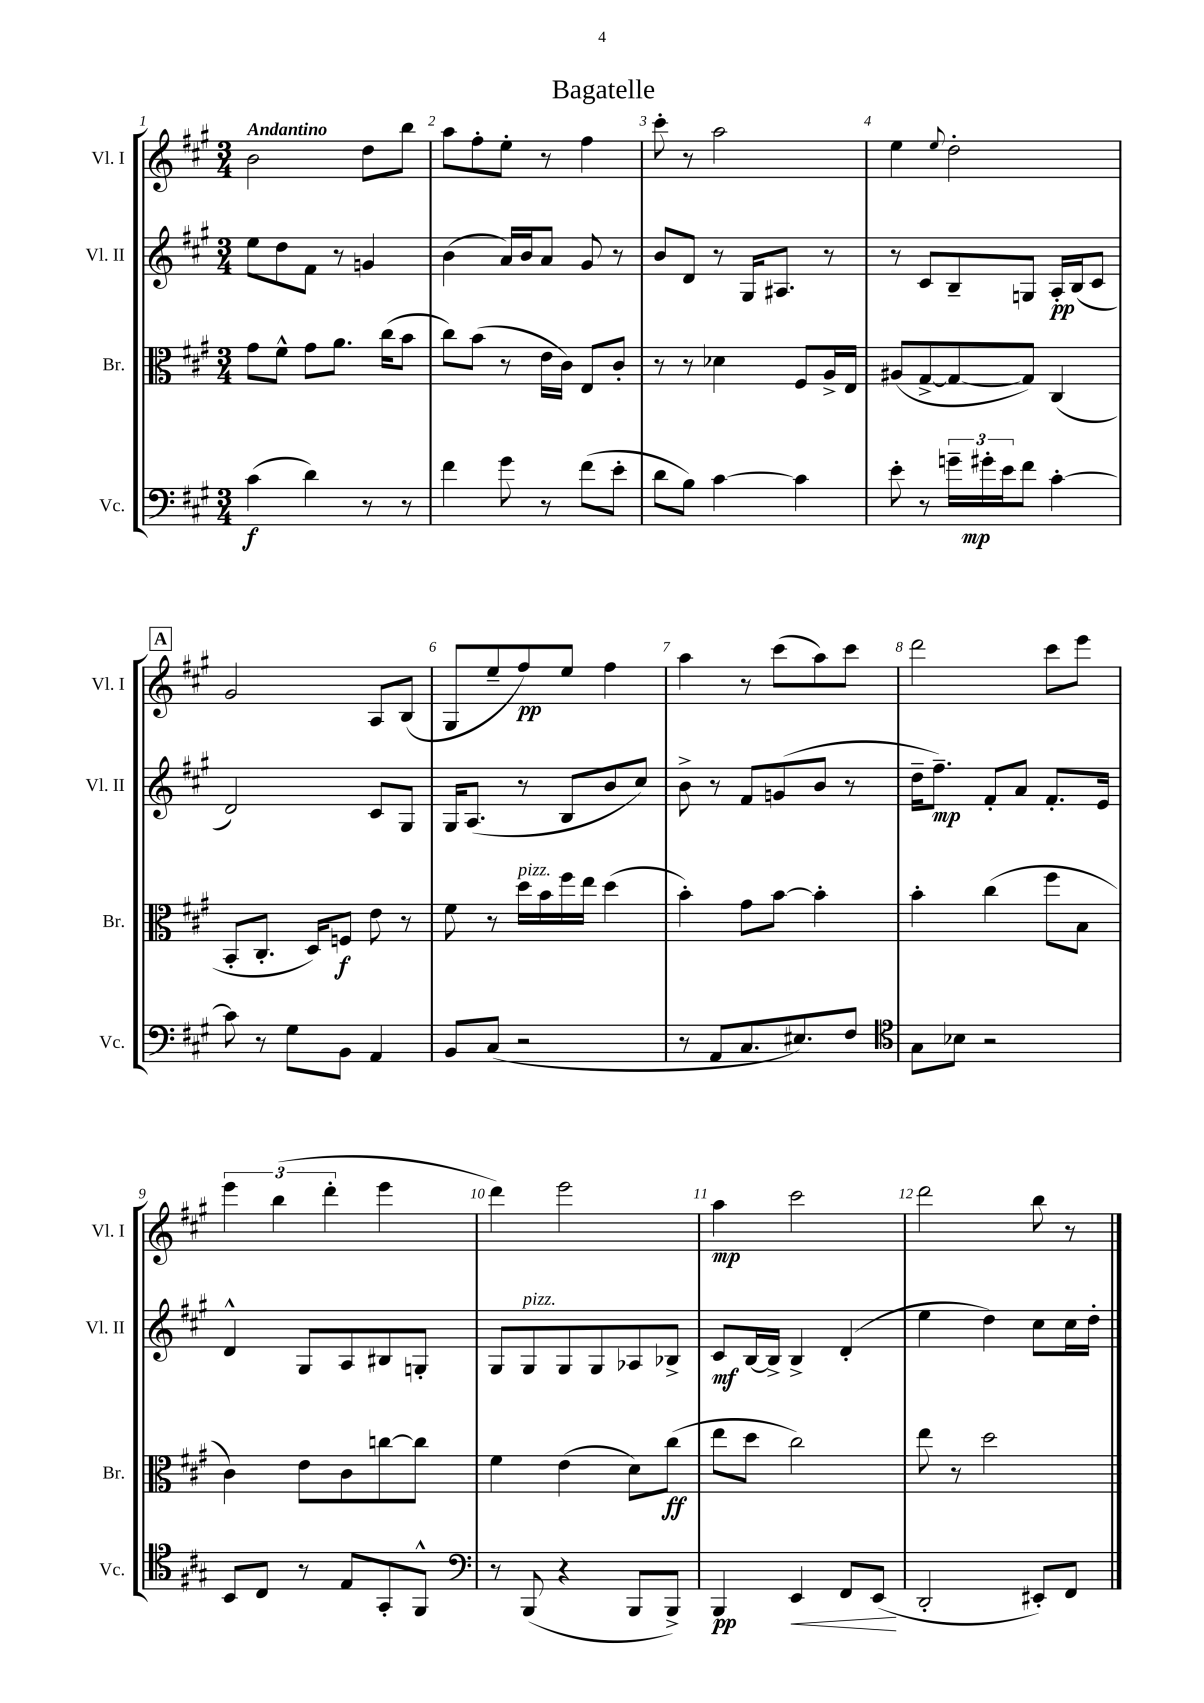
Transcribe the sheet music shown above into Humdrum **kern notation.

**kern	**kern	**kern	**kern
*staff4	*staff3	*staff2	*staff1
*clefF4	*clefC3	*clefG2	*clefG2
*k[f#c#g#]	*k[f#c#g#]	*k[f#c#g#]	*k[f#c#g#]
*M3/4	*M3/4	*M3/4	*M3/4
(4c#\	8g#\L	8ee\L	2b\
.	8f#^^\J	8dd\	.
4d\)	8g#\L	8f#\J	.
.	8.a\J	8r	.
8r	.	4g/	8dd\L
.	(16cc#\LK	.	.
8r	8b\J	.	8bb\J
=	=	=	=
4f#\	8cc#\L)	(4b\	8aa\L
.	(8b\J	.	8ff#'\
8g#\	8r	16a/LL)	8ee'\J
.	.	16b/J	.
8r	16e\LL	8a/J	8r
.	16c#\JJ)	.	.
(8f#\L	8E/L	8g#/	4ff#\
8e'\J	8c#'/J	8r	.
=	=	=	=
8d\L	8r	8b/L	8ccc#'\
8B\J)	8r	8d/J	8r
[4c#\	4d-\	8r	2aa\
.	.	16G#/LK	.
.	.	8.A#/J	.
4c#\]	8F#/L	.	.
.	16A^/L	8r	.
.	16E/JJ	.	.
=	=	=	=
8e'\	(8A#/L	8r	4ee\
8r	[8G#^/	8c#/L	.
.	.	.	8qqee/
24g~\LL	8G#/_	8B~/	2dd'\
24g#'\	.	.	.
24e\J	.	.	.
8f#\J	8G#/]J)	8G/J	.
[4c#'\	(4C#/	16A'/LL	.
.	.	(16B/J	.
.	.	8c#/J	.
=	=	=	=
8c#\]	8BB'/L	2d/)	2g#/
8r	8.C#'/J	.	.
8G#\L	.	.	.
.	16D/LK)	.	.
8BB\J	8F/J	.	.
4AA/	8e\	8c#/L	8A/L
.	8r	8G#/J	(8B/J
=	=	=	=
8BB/L	8f#\	16G#/LK	8G#/L
.	.	(8.A/J	.
(8C#/J	8r	.	8ee~/
2r	16dd\LL	8r	8ff#/)
.	16b\	.	.
.	16ff#\	8B/L	8ee/J
.	16ee\JJ	.	.
.	(4dd\	8b/	4ff#\
.	.	8cc#/J)	.
=	=	=	=
8r	4b'\)	8b^\	4aa\
8AA/L	.	8r	.
8.C#/	8g#\L	8f#/L	8r
.	[8b\J	(8g/	(8ccc#\L
8.E#/)	.	.	.
.	4b'\]	8b/J	8aa\)
8F#/J	.	8r	8ccc#\J
=	=	=	=
*clefC4	*	*	*
8G#\L	4b'\	16dd~\LK	2ddd\
.	.	8.ff#~\J)	.
8B-\J	.	.	.
2r	(4cc#\	8f#'/L	.
.	.	8a/J	.
.	8ff#\L	8.f#'/L	8ccc#\L
.	8B\J	.	8eee\J
.	.	16e/Jk	.
=	=	=	=
8BB/L	4c#\)	4d^^/	6eee\
8C#/J	.	.	.
.	.	.	(6bb\
8r	8e\L	8G#/L	.
.	.	.	6ddd'\
8E/L	8c#\	8A/	.
8GG#'/	[8cc\	8B#/	4eee\
8FF#^^/J	8cc\]J	8G'/J	.
=	=	=	=
*clefF4	*	*	*
8r	4f#\	8G#/L	4ddd\)
(8BBB/	.	8G#/	.
4r	(4e\	8G#/	2eee\
.	.	8G#/	.
8BBB/L	8d\L)	8A-/	.
8BBB^/J)	(8cc#\J	8B-^/J	.
=	=	=	=
4BBB/	8ee\L	8c#/L	4aa\
.	8dd\J	[16B/L	.
.	.	16B^/]JJ	.
4EE/	2cc#\)	4B^/	2ccc#\
8FF#/L	.	(4d'/	.
(8EE/J	.	.	.
=	=	=	=
2DD'/	8ee\	4ee\	2ddd\
.	8r	.	.
.	2dd\	4dd\)	.
8EE#'/L)	.	8cc#\L	8bb\
8FF#/J	.	16cc#\L	8r
.	.	16dd'\JJ	.
==	==	==	==
*-	*-	*-	*-
